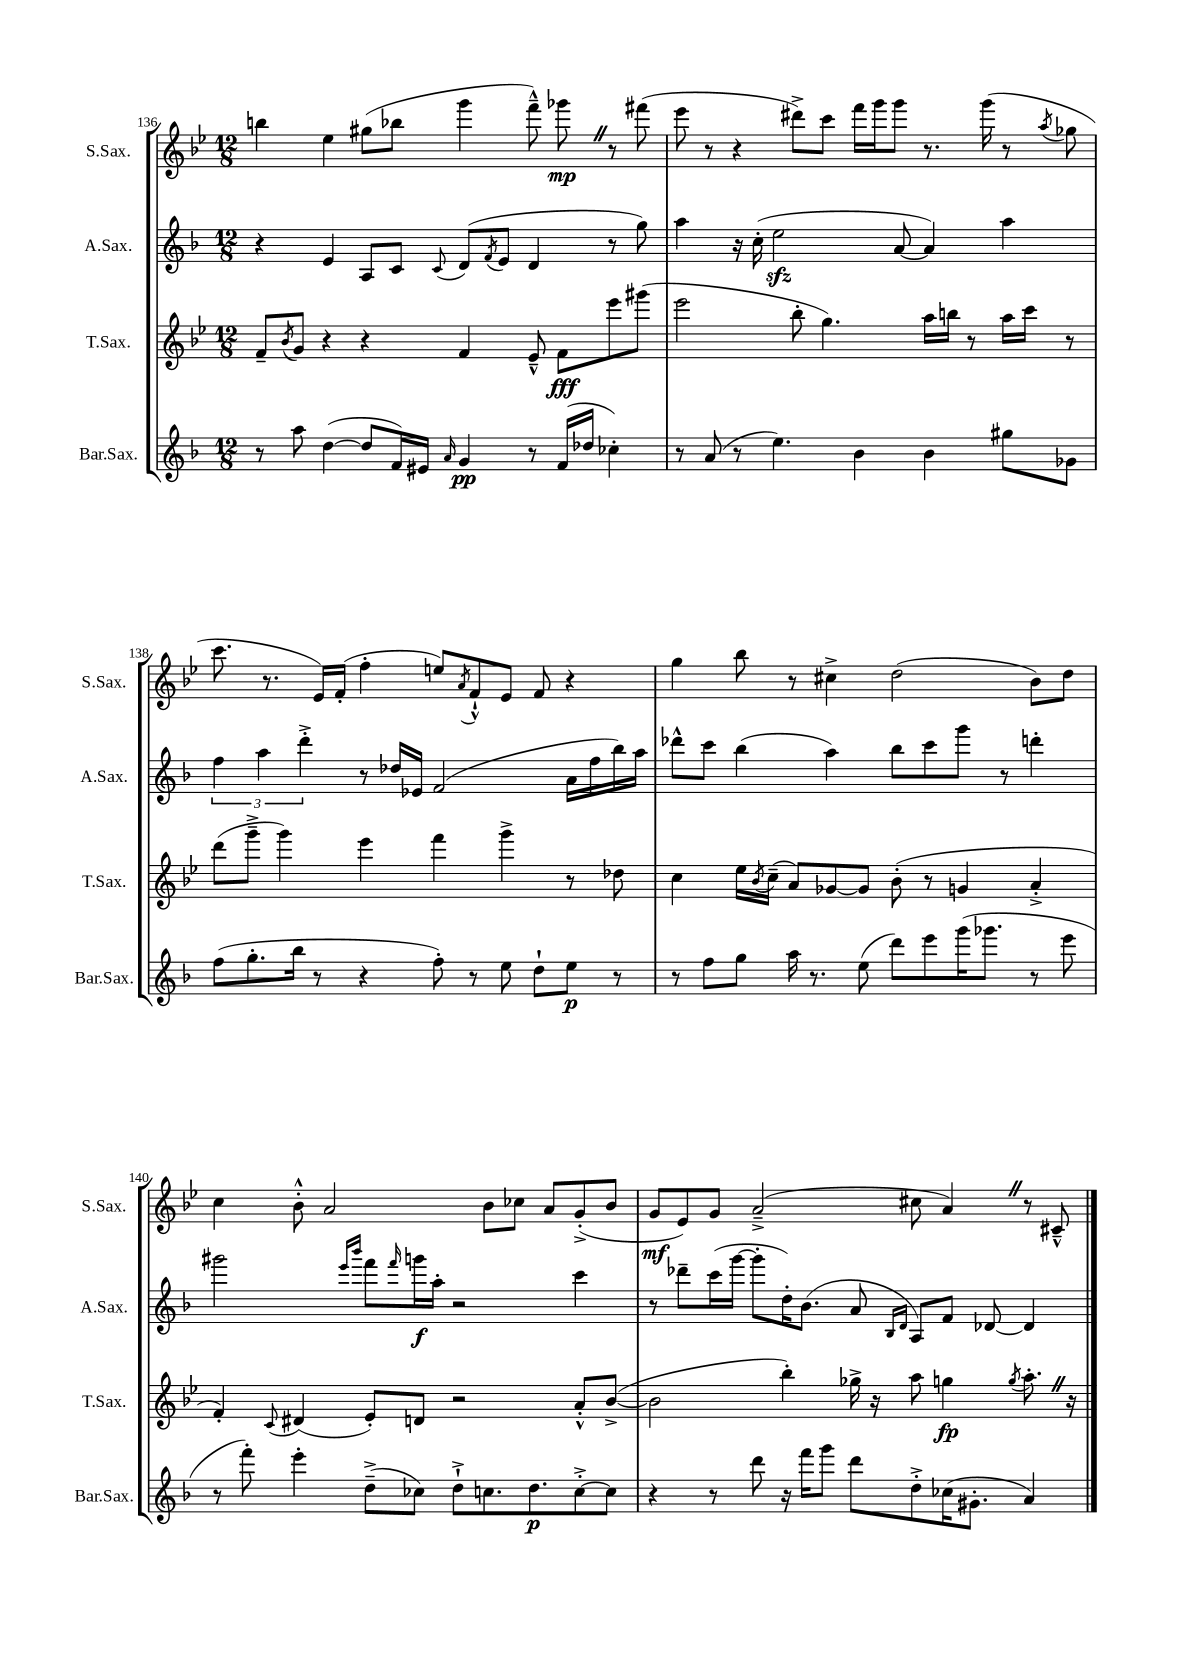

**kern	**kern	**kern	**kern
*staff4	*staff3	*staff2	*staff1
*clefG2	*clefG2	*clefG2	*clefG2
*k[b-]	*k[b-e-]	*k[b-]	*k[b-e-]
*M12/8	*M12/8	*M12/8	*M12/8
8r	8f~	4r	4bb
.	8qb-	.	.
8aa	8g	.	.
([4dd	4r	4e	4ee-
8dd]	4r	8A	(8gg#
16f)	.	8c	8bb-
16e#	.	.	.
16qqa	.	8qqc	.
4g	4f	(8d	4ggg
.	.	8qf	.
.	.	8e	.
8r	8e-~^^	4d	8fff~^^)
(16f	8f	.	8ggg-
16dd-	.	.	.
4cc-')	8eee-	8r	8r
.	(8ggg#	8gg)	(8fff#
=	=	=	=
8r	2eee-	4aa	8eee-
(8a	.	.	8r
8r	.	16r	4r
.	.	(16cc'	.
4.ee)	.	2ee	.
.	8bb-'	.	8ddd#^)
.	4.gg)	.	8ccc
4b-	.	.	16fff
.	.	.	16ggg
.	.	[8a	8ggg
4b-	16aa	4a])	8.r
.	16bb	.	.
.	8r	.	.
.	.	.	(16ggg
8gg#	16aa	4aa	8r
.	16ccc	.	.
.	.	.	8qaa
8g-	8r	.	8gg-
=	=	=	=
(8ff	(8ddd	6ff	8.ccc
8.gg'	8ggg~^	.	.
.	.	6aa	.
.	.	.	8.r
.	4ggg)	.	.
16bb-	.	.	.
.	.	6ddd'^	.
8r	.	.	16e-)
.	.	.	(16f'
4r	4eee-	8r	4ff'
.	.	16dd-	.
.	.	16e-	.
8ff')	4fff	(2f	8ee)
.	.	.	8qa
8r	.	.	8f`^^
8ee	4ggg^	.	8e-
8dd`	.	.	8f
8ee	8r	16a	4r
.	.	16ff	.
8r	8dd-	16bb-)	.
.	.	16aa	.
=	=	=	=
8r	4cc	8ddd-^^	4gg
8ff	.	8ccc	.
8gg	16ee-	(4bb-	8bb-
.	8qb-	.	.
.	(16cc~	.	.
16aa	8a)	.	8r
8.r	.	.	.
.	[8g-	4aa)	4cc#^
(8ee	8g-]	.	.
8ddd)	(8b-'	8bb-	(2dd
8eee	8r	8ccc	.
(16ggg	4g	8ggg	.
8.ggg-	.	.	.
.	.	8r	.
8r	4a'^	4ddd'	8b-)
8eee	.	.	8dd
=	=	=	=
8r	4f')	2ggg#	4cc
8fff')	.	.	.
.	8qqc	.	.
4eee'	(4d#	.	8b-'^^
.	.	.	2a
.	.	16qqeee	.
.	.	16qqbbb-	.
(8dd~^	8e-')	8fff	.
.	.	16qqfff	.
8cc-)	8d	16ggg	.
.	.	16aa'	.
8dd`^	2r	2r	.
8.cc	.	.	8b-
.	.	.	8cc-
8.dd	.	.	.
.	.	.	8a
[8cc'^	8a'^^	4ccc	(8g'^
8cc]	([8b-^	.	8b-
=	=	=	=
4r	2b-]	8r	8g
.	.	8ddd-~	8e-)
8r	.	(16ccc	8g
.	.	[16ggg	.
8ddd	.	8ggg']	(2a~^
16r	4bb-')	16dd')	.
16fff	.	(8.b-	.
8ggg	.	.	.
8ddd	16gg-^	8a	.
.	16r	.	.
.	.	16qqB-	.
.	.	16qqd	.
8dd'^	8aa	8A)	8cc#
(16cc-	4gg	8f	4a)
8.g#'	.	.	.
.	.	[8d-	.
.	8qgg	.	.
4a)	8.aa'	4d-]	8r
.	.	.	8c#~^^
.	16r	.	.
==	==	==	==
*-	*-	*-	*-
